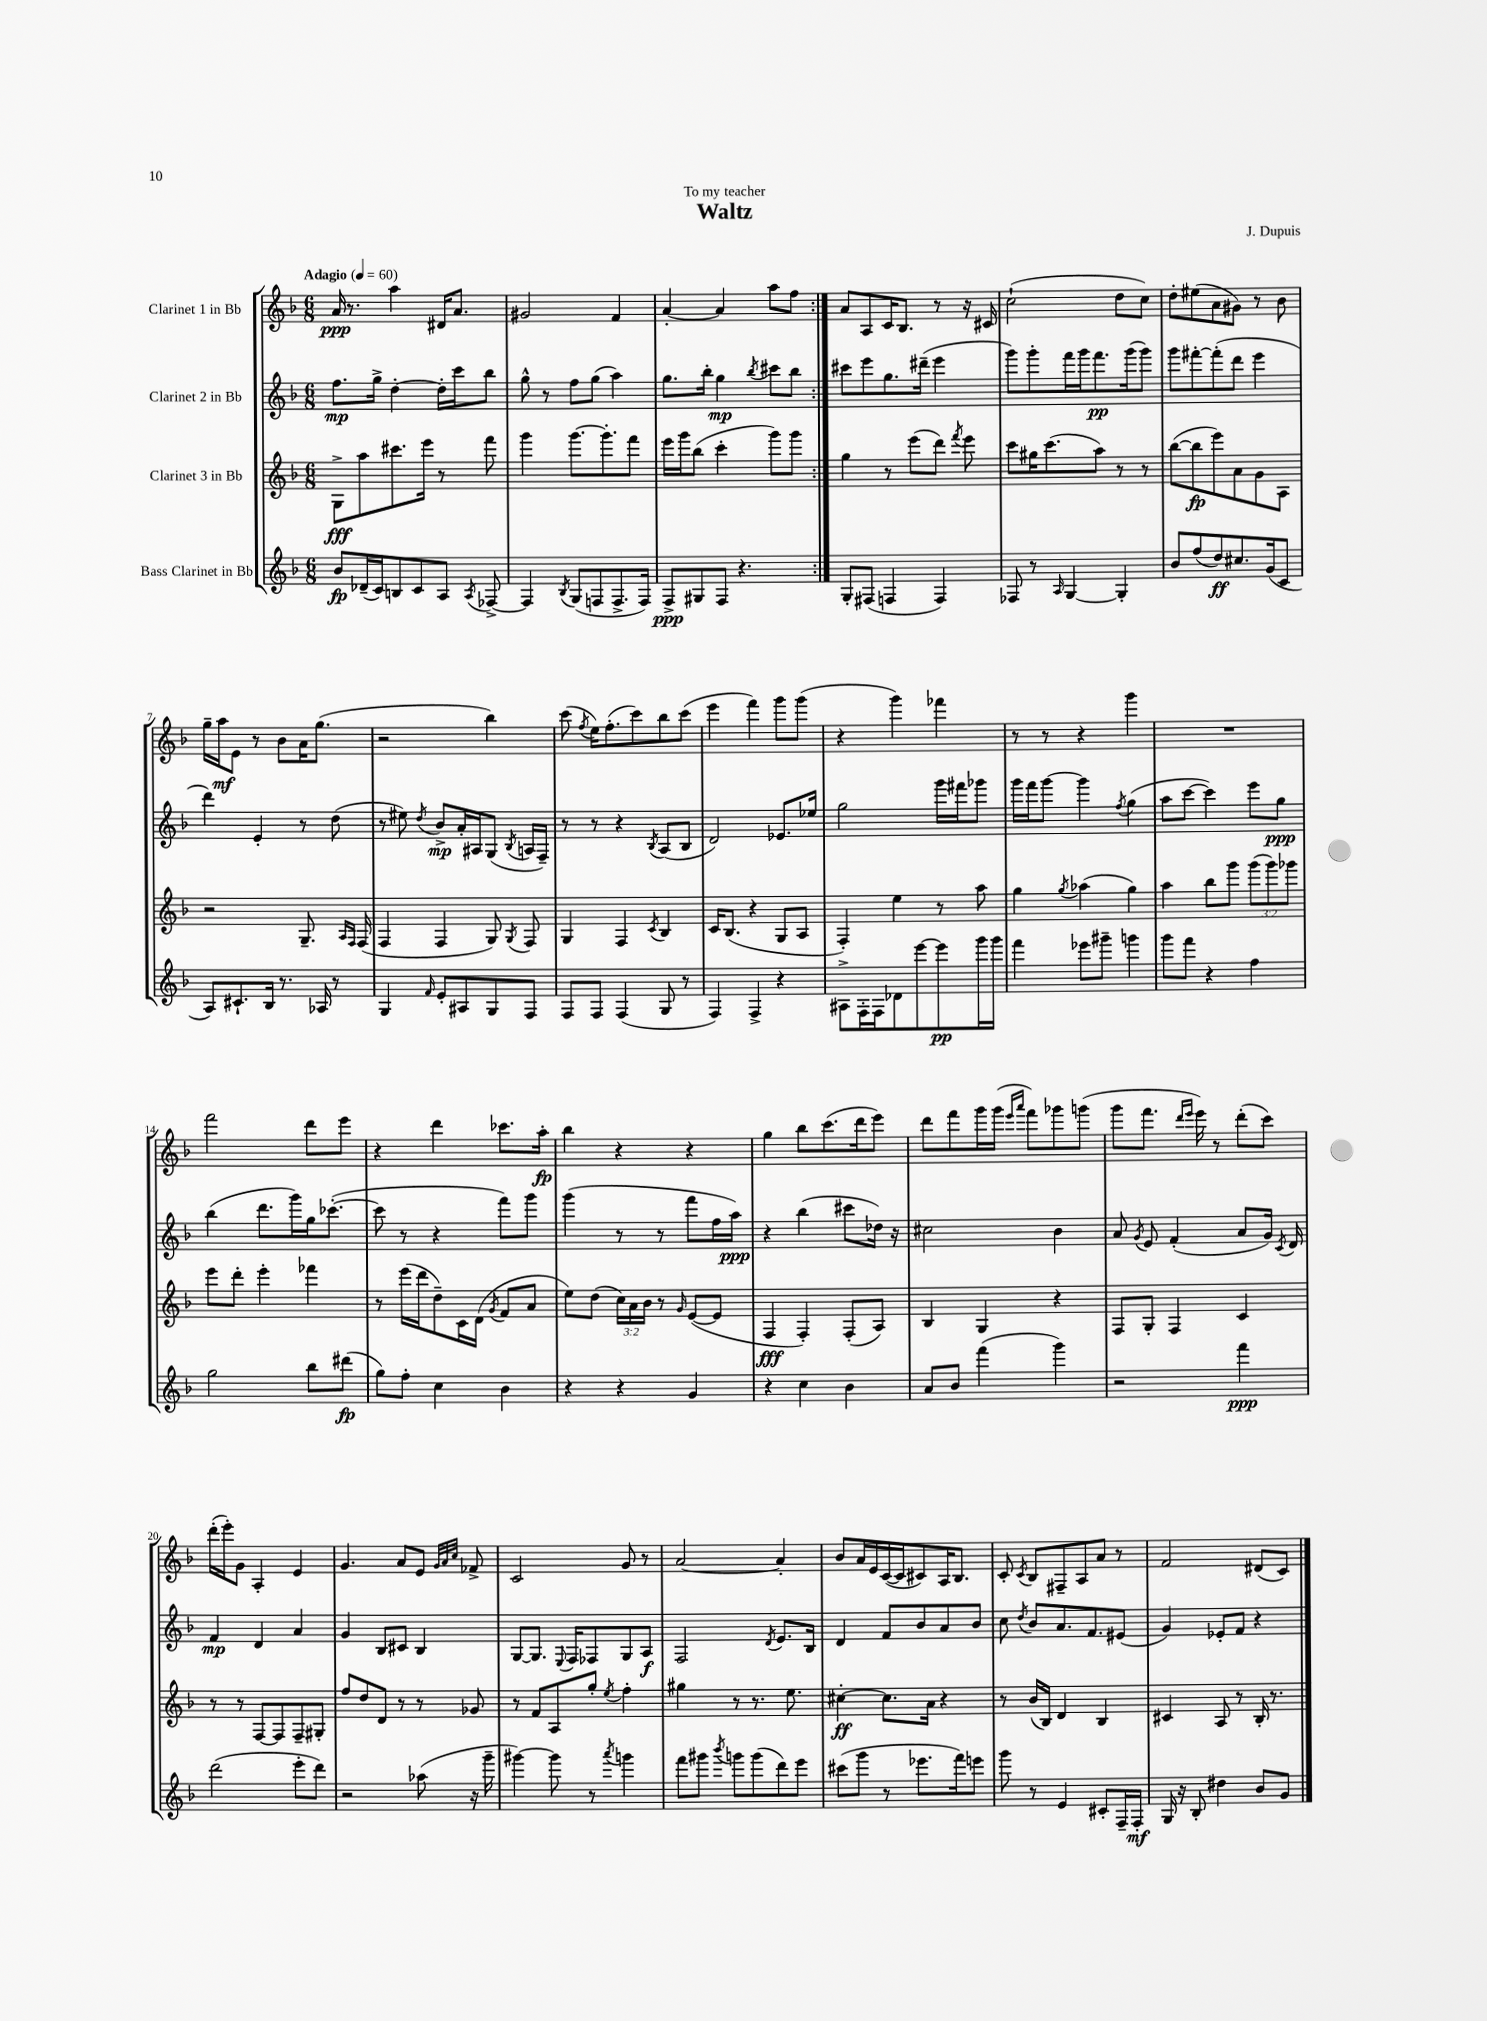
\header { title = "Waltz" composer = "J. Dupuis" dedication = "To my teacher" }
<<
\new StaffGroup <<
\new Staff = "s0" \with { instrumentName = "Clarinet 1 in Bb" } {
    \clef treble \key f \major \numericTimeSignature \time 6/8 \tempo "Adagio" 4 = 60
    \autoBeamOff \repeat volta 2 { a'16\ppp r8. a''4 dis'16[ a'8.] |
    gis'2 f'4 |
    a'4~-. a'4 a''8[ f''8] | }
    a'8[ a8 c'16 bes8.] r8 r16 cis'16 |
    c''2-!( d''8[ c''8]) |
    d''8[-. eis''8( a'8 gis'8]) r8 bes'8 |
    g''16[-- a''16\mf e'8] r8 bes'8[ a'16 g''8.]( |
    r2 bes''4) |
    c'''8( \acciaccatura { f''8 } e''16[) f''8.-.( c'''8) bes''8 c'''8]( |
    e'''4 f'''4) g'''8[ g'''8]( |
    r4 g'''4) fes'''4 |
    r8 r8 r4 g'''4 |
    R2. |
    f'''2 d'''8[ e'''8] |
    r4 d'''4 ces'''8.[ a''16]-.\fp |
    bes''4 r4 r4 |
    g''4 bes''8[ c'''8.( d'''16 e'''8]) |
    d'''8[ f'''8 g'''16 g'''16]( \grace { e'''16[ a'''16] } f'''8[) ges'''8 g'''8]( |
    g'''8[ f'''8.] \grace { d'''16[ e'''16] } e'''16) r8 d'''8[-.( c'''8]) |
    d'''16[-.( e'''16-.) g'8] a4-. e'4 |
    g'4. a'8[ e'8] \grace { g'32[ a'32 c''32] } fes'8-> |
    c'2 g'8 r8 |
    a'2~ a'4-. |
    bes'8[ a'16 e'16 c'16~( c'16 cis'8) a16 bes8.] |
    c'8-. \acciaccatura { c'8 } bes8[ fis8-- a8 a'8] r8 |
    f'2 dis'8[( c'8]) \bar "|." |
}
\new Staff = "s1" \with { instrumentName = "Clarinet 2 in Bb" } {
    \clef treble \key f \major \numericTimeSignature \time 6/8
    \autoBeamOff \repeat volta 2 { f''8.[\mp g''16]-> d''4~-. d''16[-. c'''16 bes''8] |
    g''8-^ r8 f''8[ g''8]( a''4) |
    g''8.[ bes''16]-. g''4\mp \acciaccatura { bes''8 } cis'''8[ bes''8] | }
    cis'''8[ e'''8 g''8. dis'''16]--( e'''4 |
    g'''8[) g'''8-. f'''16 g'''16 f'''8.\pp g'''16( g'''8]) |
    g'''8[ fis'''8~-. fis'''8-.( d'''8] e'''4 |
    d'''4) e'4-. r8 d''8( |
    r8 eis''8) \acciaccatura { d''8 } bes'8[->\mp a'16-. ais16 g8]( \acciaccatura { bes8 } a16[ f16]--) |
    r8 r8 r4 \acciaccatura { bes8 } a8[( bes8] |
    d'2) ees'8.[ ees''16] |
    g''2 g'''16[ fis'''16 ges'''8] |
    g'''16[ f'''16 g'''8]~ g'''4 \acciaccatura { f''8 } g''4( |
    a''8[ c'''8]~ c'''4) e'''8[ g''8]\ppp |
    bes''4( d'''8.[ g'''16) g''16 ces'''8.]~-.( |
    ces'''8 r8 r4 f'''8[) g'''8] |
    g'''4( r8 r8 f'''8[ f''16 a''16]\ppp) |
    r4 bes''4( cis'''8[ des''16]) r16 |
    cis''2 bes'4 |
    a'8 \acciaccatura { g'8 } e'8 f'4-.( a'8[ g'16]) \acciaccatura { c'8 } d'16 |
    f'4\mp d'4 a'4 |
    g'4 bes8[ cis'8] bes4 |
    g8[~ g8.] \appoggiatura { e8 } f16[ fes8 g8 a8]\f |
    f2 \acciaccatura { d'8 } e'8.[ bes16] |
    d'4 f'8[ bes'8 a'8 bes'8] |
    c''8 \acciaccatura { d''8 } bes'8[ a'8. f'8. eis'8]( |
    g'4) ees'8[-. f'8] r4 \bar "|." |
}
\new Staff = "s2" \with { instrumentName = "Clarinet 3 in Bb" } {
    \clef treble \key f \major \numericTimeSignature \time 6/8 \override Staff.TupletNumber.text = #tuplet-number::calc-fraction-text
    \autoBeamOff \repeat volta 2 { g8[->\fff a''8 cis'''8. e'''16] r8 f'''8 |
    g'''4 g'''8.[~ g'''8.-. f'''8] |
    e'''16[ g'''16 bes''8]( c'''4-. g'''8[) g'''8] | }
    g''4 r8 e'''8[( d'''8]) \acciaccatura { f'''8 } e'''8 |
    c'''8[ gis''16 c'''8.( a''8]) r8 r8 |
    bes''8[~( bes''8\fp e'''8) a'8 g'8 a8] |
    r2 g8.-- \grace { a16[ f16] } f16( |
    f4 f4 g8) \acciaccatura { g8 } f8 |
    g4 f4 \acciaccatura { c'8 } bes4 |
    c'16[ bes8.]( r4 g8[ a8] |
    f4-.) e''4 r8 a''8 |
    g''4 \acciaccatura { g''8 } aes''4( g''4) |
    a''4 bes''8[ g'''8] \tuplet 3/2 { g'''8[( g'''8) ges'''8] } |
    e'''8[ d'''8]-. e'''4-. fes'''4 |
    r8 e'''16[( d'''16 d''8--) c'16 d'16]( \acciaccatura { g'8 } f'8[ a'8] |
    e''8[) d''8]( \tuplet 3/2 { c''16[) a'16 bes'16] } r8 \grace { g'16 } e'8[~( e'8] |
    f4\fff f4-.) f8[-.( a8]) |
    bes4 g4 r4 |
    f8[ g8]-. f4 c'4 |
    r8 r8 f8[~ f8 f8-- gis8]-. |
    f''8[ d''8 d'8] r8 r8 ges'8 |
    r8 f'8[ a8 g''8]-. \acciaccatura { e''8 } f''4-. |
    gis''4 r8 r8. e''8. |
    cis''4~-.\ff cis''8.[ a'16] r4 |
    r8 bes'16[( bes16]) d'4 bes4 |
    cis'4 a8 r8 bes16-. r8. \bar "|." |
}
\new Staff = "s3" \with { instrumentName = "Bass Clarinet in Bb" } {
    \clef treble \key f \major \numericTimeSignature \time 6/8
    \autoBeamOff \repeat volta 2 { bes'8[\fp des'16--( c'16) b8 c'8 a8] \acciaccatura { a8 } fes8~-> |
    fes4 \acciaccatura { bes8 } g8[( f8 f8.-> f16]) |
    f8[->\ppp gis8 f8] r4. | }
    g8[-. fis8]( f4 f4) |
    fes8 r8 \grace { a16 } g4~ g4-. |
    bes'8[ f''8( d''8\ff) cis''8. g'16( c'8] |
    a8[) cis'8.-! bes16] r8. aes16 r8 |
    g4 \grace { f'16 } e'8[-. ais8 g8 f8] |
    f8[ f8] f4( g8 r8 |
    f4) f4-> r4 |
    ais8[-> f16-. f16 des'8 e'''8~ e'''8\pp g'''16 g'''16] |
    f'''4 ees'''8[ gis'''8]-- g'''4 |
    g'''8[ f'''8] r4 f''4 |
    g''2 bes''8[ dis'''8]\fp( |
    g''8[) f''8]-. c''4 bes'4 |
    r4 r4 g'4 |
    r4 c''4 bes'4 |
    a'8[ bes'8] f'''4( g'''4) |
    r2 f'''4\ppp |
    d'''2( e'''8[-. d'''8]) |
    r2 aes''8( r16 g'''16-- |
    gis'''4~) gis'''8 r8 \acciaccatura { a'''8 } g'''4 |
    f'''8[ gis'''8] \acciaccatura { bes'''8 } g'''8[ g'''8( d'''8) e'''8] |
    cis'''8[( g'''8] r8 ees'''8.[ f'''16) e'''8] |
    g'''8 r8 e'4 cis'8[-. f16-- f16]-.\mf |
    g16 r16 bes8-. dis''4 bes'8[ g'8] \bar "|." |
}
>>
>>
